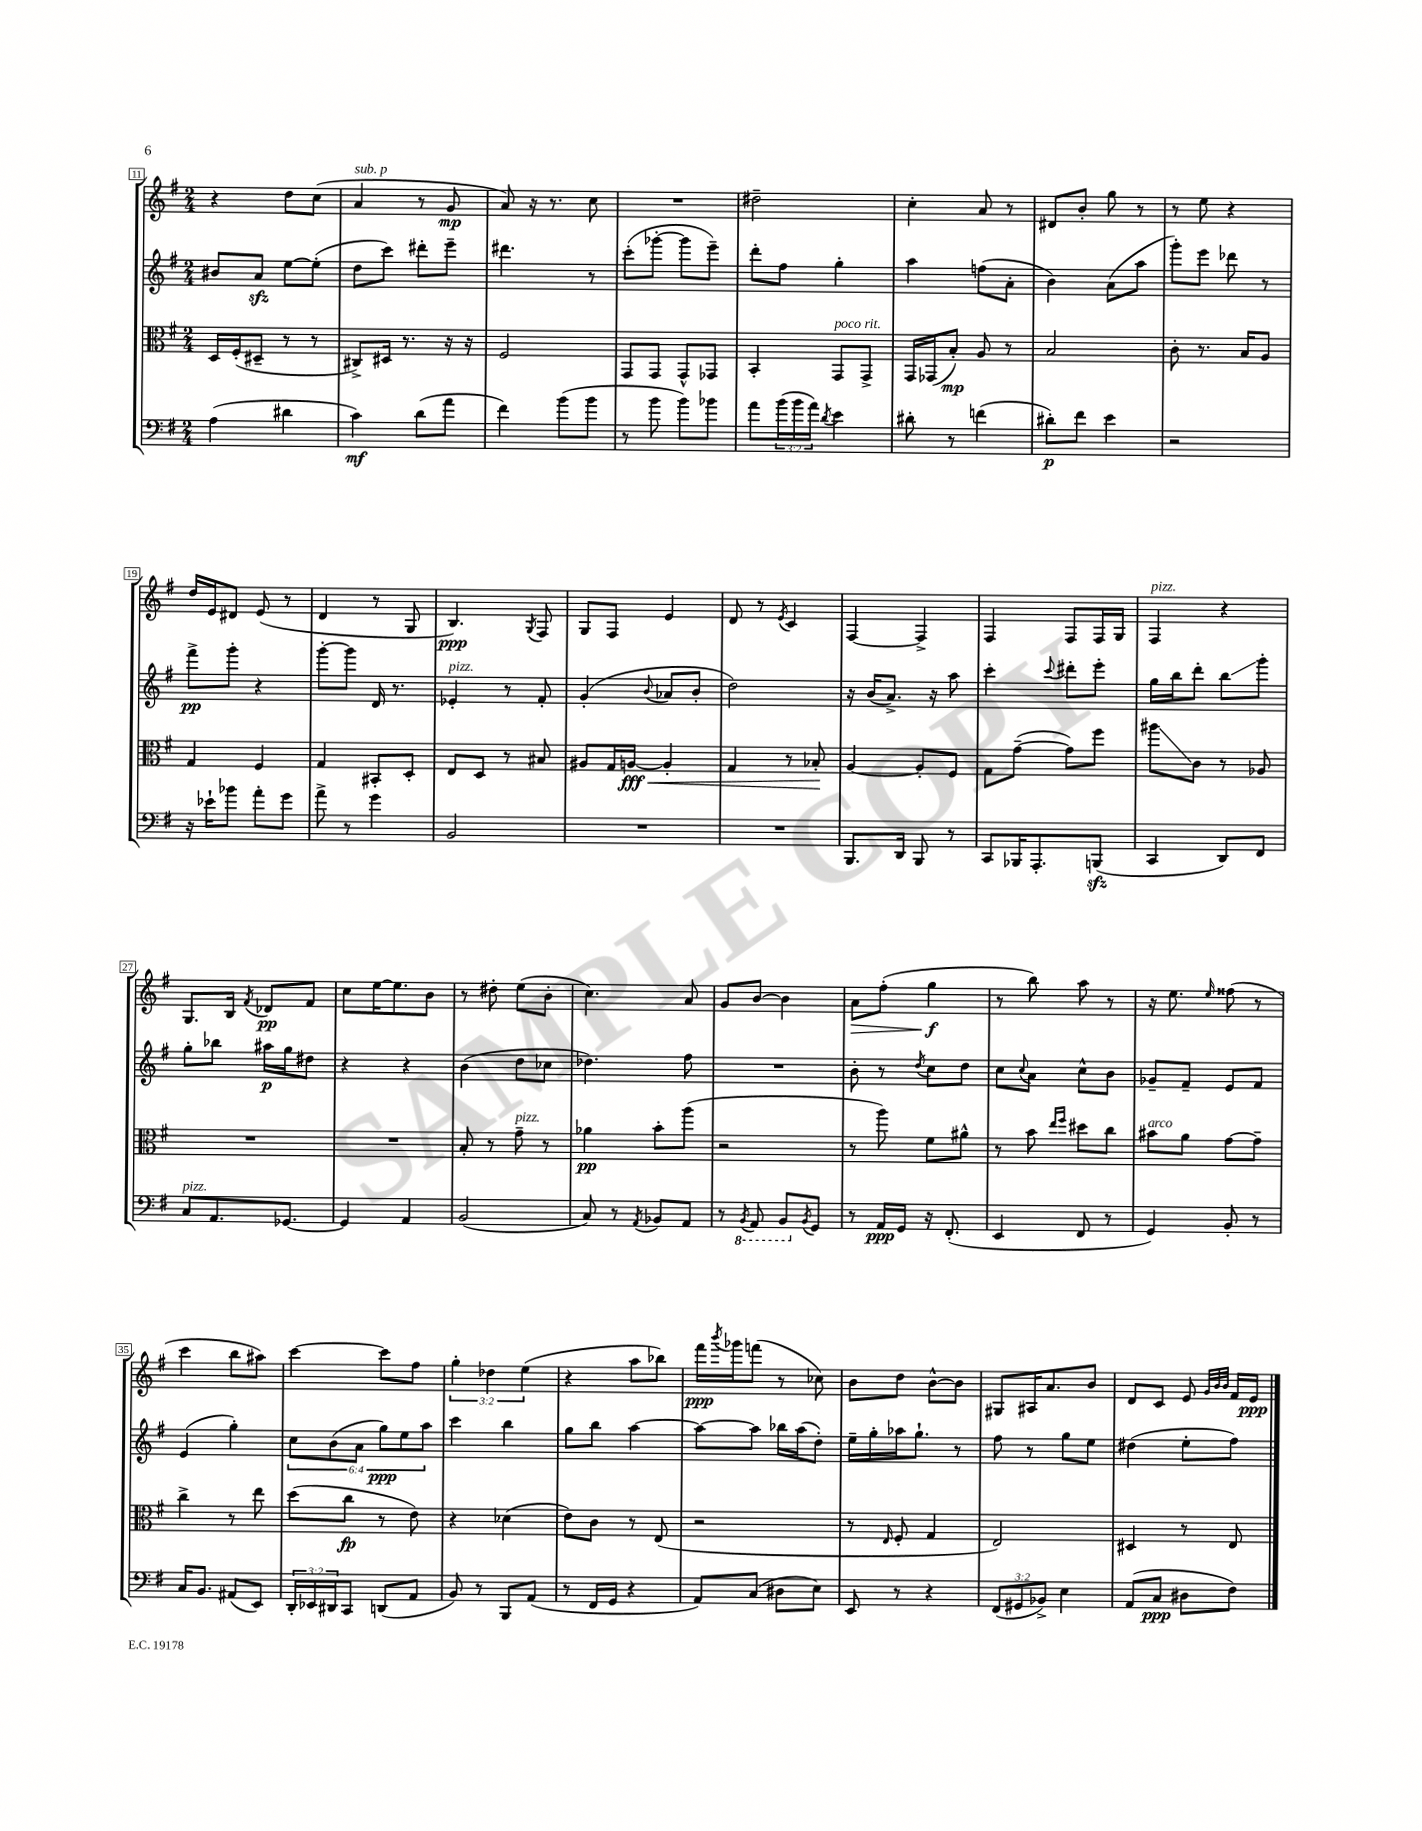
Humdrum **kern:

**kern	**kern	**kern	**kern
*staff4	*staff3	*staff2	*staff1
*clefF4	*clefC3	*clefG2	*clefG2
*k[f#]	*k[f#]	*k[f#]	*k[f#]
*M2/4	*M2/4	*M2/4	*M2/4
(4A\	16D/LL	8b#/L	4r
.	(16F#'/J	.	.
.	8D#~/J	8a/J	.
4d#\	8r	[8ee\L	8dd\L
.	8r	(8ee'\]J	(8cc\J
=	=	=	=
4c\)	8C#^/L)	8dd\L	4a/
.	16D#/Jk	8ccc\J)	.
.	8.r	.	.
(8d\L	.	8ddd#'\L	8r
8a\J	16r	8eee~\J	8g/
.	16r	.	.
=	=	=	=
4f#\)	2F#/	4.ddd#\	8a/)
.	.	.	16r
.	.	.	8.r
(8b\L	.	.	.
8b\J	.	8r	8cc\
=	=	=	=
8r	8GG/L	(8ccc'\L	2r
8b\	8GG/J	[8ggg-'\J	.
8b\L)	8GG^^/L	8ggg-\]L	.
8b-\J	8GG-/J	8eee~\J)	.
=	=	=	=
8a\L	4BB'/	8ddd'\L	2dd#~\
(24b\L	.	8ff#\J	.
24b\	.	.	.
24a\JJ)	.	.	.
8qd/	.	.	.
4e\	8GG/L	4gg'\	.
.	8GG^/J	.	.
=	=	=	=
8d#'\	16GG/LL	4aa\	4cc'\
.	(16GG-/J	.	.
8r	8B'/J)	.	.
(4f\	8A/	(8ff\L	8a/
.	8r	8a'\J	8r
=	=	=	=
8d#'\L)	2B/	4b\)	8d#/L
8f#\J	.	.	8b'/J
4e\	.	(8a\L	8gg\
.	.	8aa\J	8r
=	=	=	=
2r	8c'\	8ggg'\L)	8r
.	8.r	8eee\J	8ee\
.	.	8ddd-\	4r
.	16B/LK	.	.
.	8A/J	8r	.
=	=	=	=
16r	4G/	8fff#^\L	16dd/LL
16e-`\LK	.	.	16e/J
8b-\J	.	8ggg'\J	8d#/J
8a'\L	4F#/	4r	(8e/
8g\J	.	.	8r
=	=	=	=
8a^\	4G/	[8ggg'\L	4d/
8r	.	8ggg\]J	.
4g\	8BB#'/L	16d/	8r
.	.	8.r	.
.	8D'/J	.	8G/
=	=	=	=
2BB/	8E/L	4e-'/	4.B/)
.	8D/J	.	.
.	8r	8r	.
.	.	.	8qG/
.	8B#/	8f#'/	8F#/
=	=	=	=
2r	8A#/L	(4g'/	8G/L
.	16G/L	.	8F#/J
.	[16A/JJ	.	.
.	.	8qqb/	.
.	4A'/]	8a-/L	4e/
.	.	8b'/J	.
=	=	=	=
2r	4G/	2dd\)	8d/
.	.	.	8r
.	.	.	8qe/
.	8r	.	4c/
.	8B-'/	.	.
=	=	=	=
8.BBB/L	[4A/	16r	[4F#/
.	.	(16b/LK	.
.	.	8.a^/J)	.
16DD/Jk	.	.	.
8BBB/	8A'/]L	.	4F#^/]
.	.	16r	.
8r	8F#/J	8aa\	.
=	=	=	=
8CC/L	8G\L	4ccc'\	4F#/
16BBB-/K	([8g~\J	.	.
8.AAA'/	.	.	.
.	.	8qqccc/	.
.	8g\]L)	8ddd#'\L	8F#/L
(8BBB/J	8ff#\J	8eee'\J	16F#/L
.	.	.	16G/JJ
=	=	=	=
4CC/	8aa#\L	16gg\LL	4F#/
.	.	16bb\J	.
.	8c\J	8ddd'\J	.
8DD/L)	8r	8bb\L	4r
8FF#/J	8A-/	8ggg'\J	.
=	=	=	=
8C/L	2r	8gg'\L	8.G/L
8.AA/	.	8bb-\J	.
.	.	.	16B/Jk
.	.	.	8qf#/
.	.	16aa#\LL	8d-/L
[8.GG-/J	.	16gg\J	.
.	.	8dd#\J	8f#/J
=	=	=	=
4GG-/]	2r	4r	8cc\L
.	.	.	[16ee\K
.	.	.	8.ee\]
4AA/	.	4r	.
.	.	.	8b\J
=	=	=	=
(2BB/	8B'/	(4b\	8r
.	8r	.	8dd#'\
.	8g~\	8dd\L	(8ee\L
.	8r	8cc-\J	8b'\J
=	=	=	=
8C/)	4a-\	4.dd-\)	4.cc\)
8r	.	.	.
8qAA/	.	.	.
8BB-/L	8b'\L	.	.
8AA/J	(8aa\J	8ff#\	8a/
=	=	=	=
8r	2r	2r	8g/L
8qBBB/	.	.	.
8AAA/	.	.	[8b/J
8BBB/L	.	.	4b\]
8qBB/	.	.	.
8GG/J	.	.	.
=	=	=	=
8r	8r	8b'\	8a\L
16AA/LL	8aa\)	8r	(8ff#'\J
16GG/JJ	.	.	.
.	.	8qdd/	.
16r	8f#\L	8cc\L	4gg\
(8.FF#'/	.	.	.
.	8a#^^\J	8dd\J	.
=	=	=	=
4EE/	8r	8cc\L	8r
.	.	8qqcc/	.
.	8b\	8a\J	8bb\)
.	16qqee/LL	.	.
.	16qqff#/JJ	.	.
8FF#/	8dd#\L	8cc^^\L	8aa\
8r	8cc\J	8b\J	8r
=	=	=	=
4GG/)	8b#\L	8g-~/L	16r
.	.	.	8.ee\
.	8a\J	8f#~/J	.
.	.	.	16qqee/
8BB'/	[8g\L	8e/L	(8ff##\
8r	8g~\]J	8f#/J	8r
=	=	=	=
16C/LK	4cc^\	(4e/	4ccc\
8.BB/J	.	.	.
(8AA#/L	8r	4gg'\)	8bb\L
8EE/J)	8ee\	.	8aa#\J)
=	=	=	=
24DD'/LL	(8dd\L	12cc\L	[4ccc\
24EE-/	.	.	.
24DD#/J	.	(12b\	.
8CC/J	8cc\J	.	.
.	.	12a\J	.
(8DD/L	8r	12gg\L)	8ccc\]L
.	.	12ee\	.
8AA/J	8e\)	.	8ff#\J
.	.	12aa\J	.
=	=	=	=
8BB/)	4r	4ccc\	6gg'\
8r	.	.	.
.	.	.	6dd-\
8BBB/L	(4d-\	4bb\	.
.	.	.	(6ee\
(8AA/J	.	.	.
=	=	=	=
8r	8e\L)	8gg\L	4r
16FF#/LL	8c\J	8bb\J	.
16GG/JJ	.	.	.
4r	8r	[4aa\	8aa\L
.	(8E/	.	8bb-\J)
=	=	=	=
8AA/L)	2r	8aa\_L	16fff#\LL
.	.	.	8qbbb/
.	.	.	16ggg-\J
(8C/J	.	8aa\]J	(8fff\J
8D#\L	.	16bb-\LL	8r
.	.	(16aa\J	.
8E\J)	.	8dd'\J)	8cc-\)
=	=	=	=
8EE/	8r	16ee~\LL	8b\L
.	.	16gg'\	.
.	16qqE/	.	.
8r	8F#'/	16aa-\J	8dd\J
.	.	8.gg`\J	.
4r	4G/	.	[8b^^\L
.	.	8r	8b\]J
=	=	=	=
(12FF#/L	2E/)	8ff#\	8G#/L
12GG#/	.	.	.
.	.	8r	16A#/K
12BB-^/J)	.	.	.
.	.	.	8.a/
4E\	.	8gg\L	.
.	.	8ee\J	8b/J
=	=	=	=
(8AA/L	4D#/	(4dd#\	8d/L
8C/J	.	.	8c/J
8D#\L	8r	8ee'\L	8e/
.	.	.	32qqg/LLL
.	.	.	32qqb/
.	.	.	32qqb/JJJ
8F#\J)	8E/	8ff#\J)	16f#/LL
.	.	.	16e/JJ
==	==	==	==
*-	*-	*-	*-
